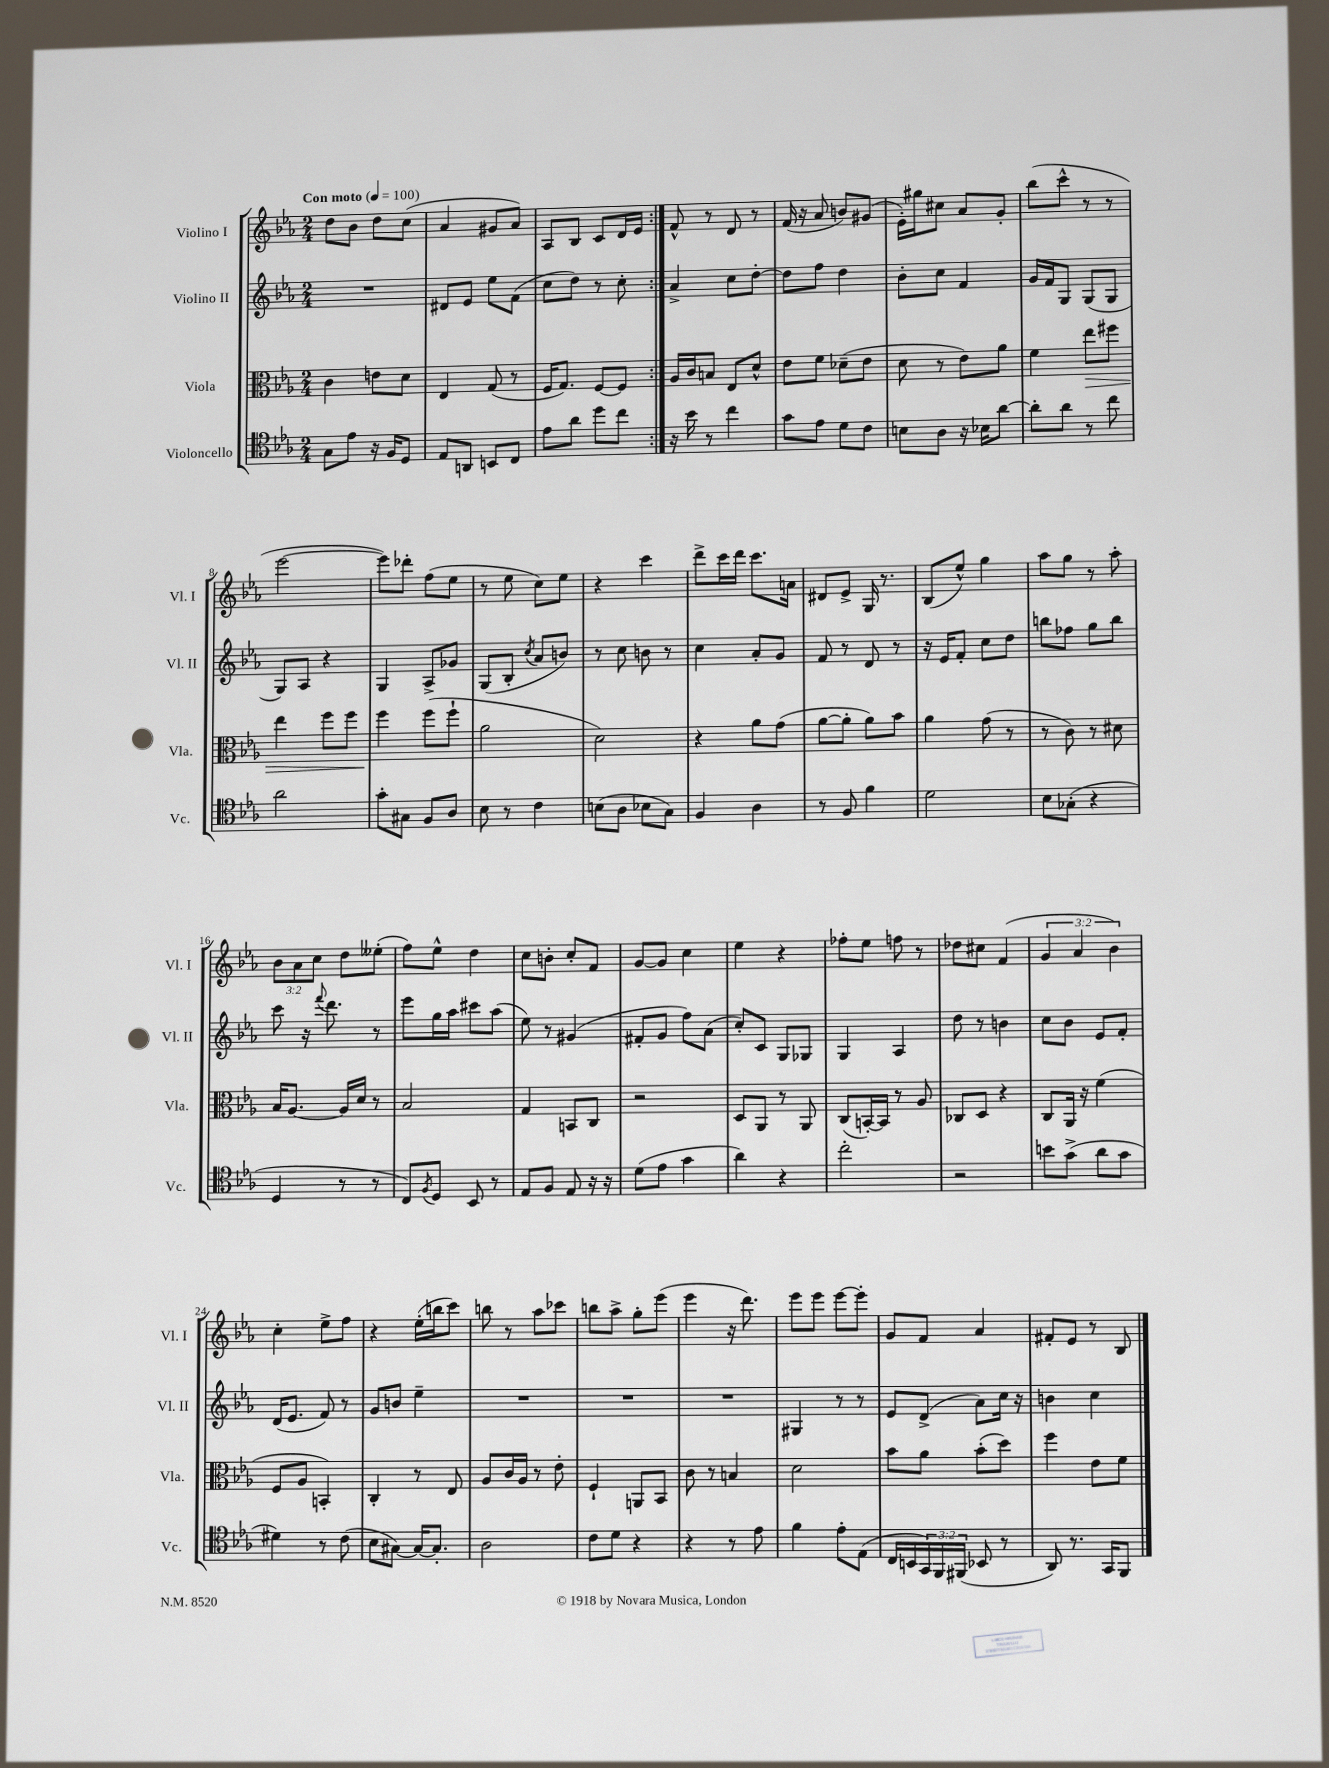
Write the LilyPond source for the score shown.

<<
\new StaffGroup <<
\new Staff = "s0" \with { instrumentName = "Violino I" shortInstrumentName = "Vl. I" } {
    \clef treble \key ees \major \numericTimeSignature \time 2/4 \override Staff.TupletNumber.text = #tuplet-number::calc-fraction-text \tempo "Con moto" 4 = 100
    \repeat volta 2 { d''8 bes'8 d''8 c''8( |
    aes'4 gis'8 aes'8) |
    aes8 bes8 c'8 d'16 ees'16 | }
    f'8-^ r8 d'8 r8 |
    f'16( r16 aes'8 b'8) gis'8( |
    ees'16-.) gis''16 cis''8 aes'8 g'8-. |
    bes''8( c'''8-^ r8 r8 |
    ees'''2~ |
    ees'''8) des'''8-. f''8( ees''8 |
    r8 ees''8 c''8) ees''8 |
    r4 c'''4 |
    d'''8-> c'''16 d'''16 c'''8. a'16 |
    dis'8 ees'8-> g16 r8. |
    bes8( ees''8-^) g''4 |
    aes''8 g''8 r8 aes''8-. |
    \tuplet 3/2 { bes'8 aes'8 c''8 } d''8 eeses''8-.( |
    f''8) ees''8-^ d''4 |
    c''8 b'8-. c''8-. f'8 |
    g'8~ g'8 c''4 |
    ees''4 r4 |
    fes''8-. ees''8 f''8 r8 |
    des''8 cis''8 f'4( |
    \tuplet 3/2 { g'4 aes'4 bes'4) } |
    c''4-. ees''8-> f''8 |
    r4 ees''16-.( b''16 c'''8) |
    b''8 r8 aes''8 ces'''8 |
    b''8 aes''8-> g''8-. ees'''8( |
    ees'''4 r16 d'''8.) |
    ees'''8 ees'''8 ees'''8~ ees'''8-. |
    g'8 f'8 aes'4 |
    fis'8-. ees'8 r8 bes8 \bar "|." |
}
\new Staff = "s1" \with { instrumentName = "Violino II" shortInstrumentName = "Vl. II" } {
    \clef treble \key ees \major \numericTimeSignature \time 2/4
    \repeat volta 2 { R2 |
    dis'8 ees'8 ees''8 f'8( |
    c''8 d''8) r8 c''8-. | }
    aes'4-> c''8 d''8~-. |
    d''8 f''8 d''4 |
    bes'8-. c''8 f'4 |
    g'16 f'16 g8 g8( g8 |
    g8) aes8 r4 |
    g4 aes8-> ges'8 |
    g8( bes8-. \acciaccatura { c''8 } aes'8 b'8) |
    r8 c''8 b'8 r8 |
    c''4 aes'8-. g'8 |
    f'8 r8 d'8 r8 |
    r16 ees'16 f'8-. c''8 d''8 |
    b''8 fes''8 g''8 b''8 |
    c'''8 r16 \appoggiatura { f'''8 } d'''8. r8 |
    ees'''8 g''16 aes''16 cis'''8 aes''8( |
    ees''8) r8 gis'4( |
    fis'8-. g'8 f''8) aes'8( |
    c''8-.) c'8 g8 ges8 |
    g4 aes4 |
    d''8 r8 b'4 |
    c''8 bes'8 ees'8 f'8-. |
    d'16( ees'8. f'8) r8 |
    g'8 b'8 ees''4-- |
    R2 |
    R2 |
    R2 |
    gis4 r8 r8 |
    ees'8 d'8->( aes'8) c''16 r16 |
    b'4 c''4 \bar "|." |
}
\new Staff = "s2" \with { instrumentName = "Viola" shortInstrumentName = "Vla." } {
    \clef alto \key ees \major \numericTimeSignature \time 2/4
    \repeat volta 2 { c'4 e'8 d'8 |
    ees4 g8( r8 |
    f16 g8.) f8~ f8 | }
    aes16 c'16 b8 ees8 d'8-^ |
    ees'8 f'8 des'8--( ees'8 |
    d'8 r8 ees'8) aes'8 |
    f'4 ees''8\> fis''8 |
    ees''4 f''8 f''8 |
    f''4\! f''8( f''8-! |
    aes'2 |
    d'2) |
    r4 aes'8 g'8( |
    aes'8~ aes'8-. aes'8) bes'8 |
    aes'4 g'8( r8 |
    r8 c'8) r8 dis'8 |
    bes16 aes8.~ aes16 d'16 r8 |
    bes2 |
    g4 b,8 c8 |
    r2 |
    d8 aes,8 r8 aes,8 |
    c8( b,16~-.) b,16 r8 aes8 |
    ces8 d8 r4 |
    c8 aes,16 r16 f'4( |
    f8 aes8 b,4-.) |
    c4-. r8 ees8 |
    aes8 c'16 aes16 r8 ees'8-. |
    f4-! a,8 bes,8 |
    c'8 r8 b4 |
    d'2 |
    bes'8 aes'8 bes'8-.( d''8) |
    f''4 ees'8 f'8 \bar "|." |
}
\new Staff = "s3" \with { instrumentName = "Violoncello" shortInstrumentName = "Vc." } {
    \clef tenor \key ees \major \numericTimeSignature \time 2/4 \override Staff.TupletNumber.text = #tuplet-number::calc-fraction-text
    \repeat volta 2 { g8 ees'8 r16 f16 d8 |
    ees8 a,8 b,8 c8 |
    ees'8 aes'8 d''8 c''8 | }
    r16 bes'16 r8 c''4 |
    g'8 ees'8 d'8 c'8 |
    b8 aes8 r16 bes16 aes'8~ |
    aes'8-. aes'8 r8 c''8 |
    aes'2 |
    g'8-. gis8 f8 aes8 |
    bes8 r8 c'4 |
    b8( aes8 bes8 g8) |
    f4 aes4 |
    r8 f8 f'4 |
    d'2 |
    bes8 ges8-.( r4 |
    d4 r8 r8 |
    c8) \acciaccatura { f8 } d8 bes,8 r8 |
    ees8 f8 ees8 r16 r16 |
    d'8( ees'8 g'4 |
    aes'4) r4 |
    c''2-. |
    r2 |
    b'8 g'8->( aes'8 g'8 |
    dis'4) r8 c'8( |
    bes8 gis8~) gis16~ gis8.-. |
    aes2 |
    c'8 d'8 r4 |
    r4 r8 ees'8 |
    f'4 ees'8-. ees8( |
    c16 b,16 \tuplet 3/2 { g,16) f,16 fis,16( } bes,8 r8 |
    aes,8) r8. g,16 f,8 \bar "|." |
}
>>
>>
